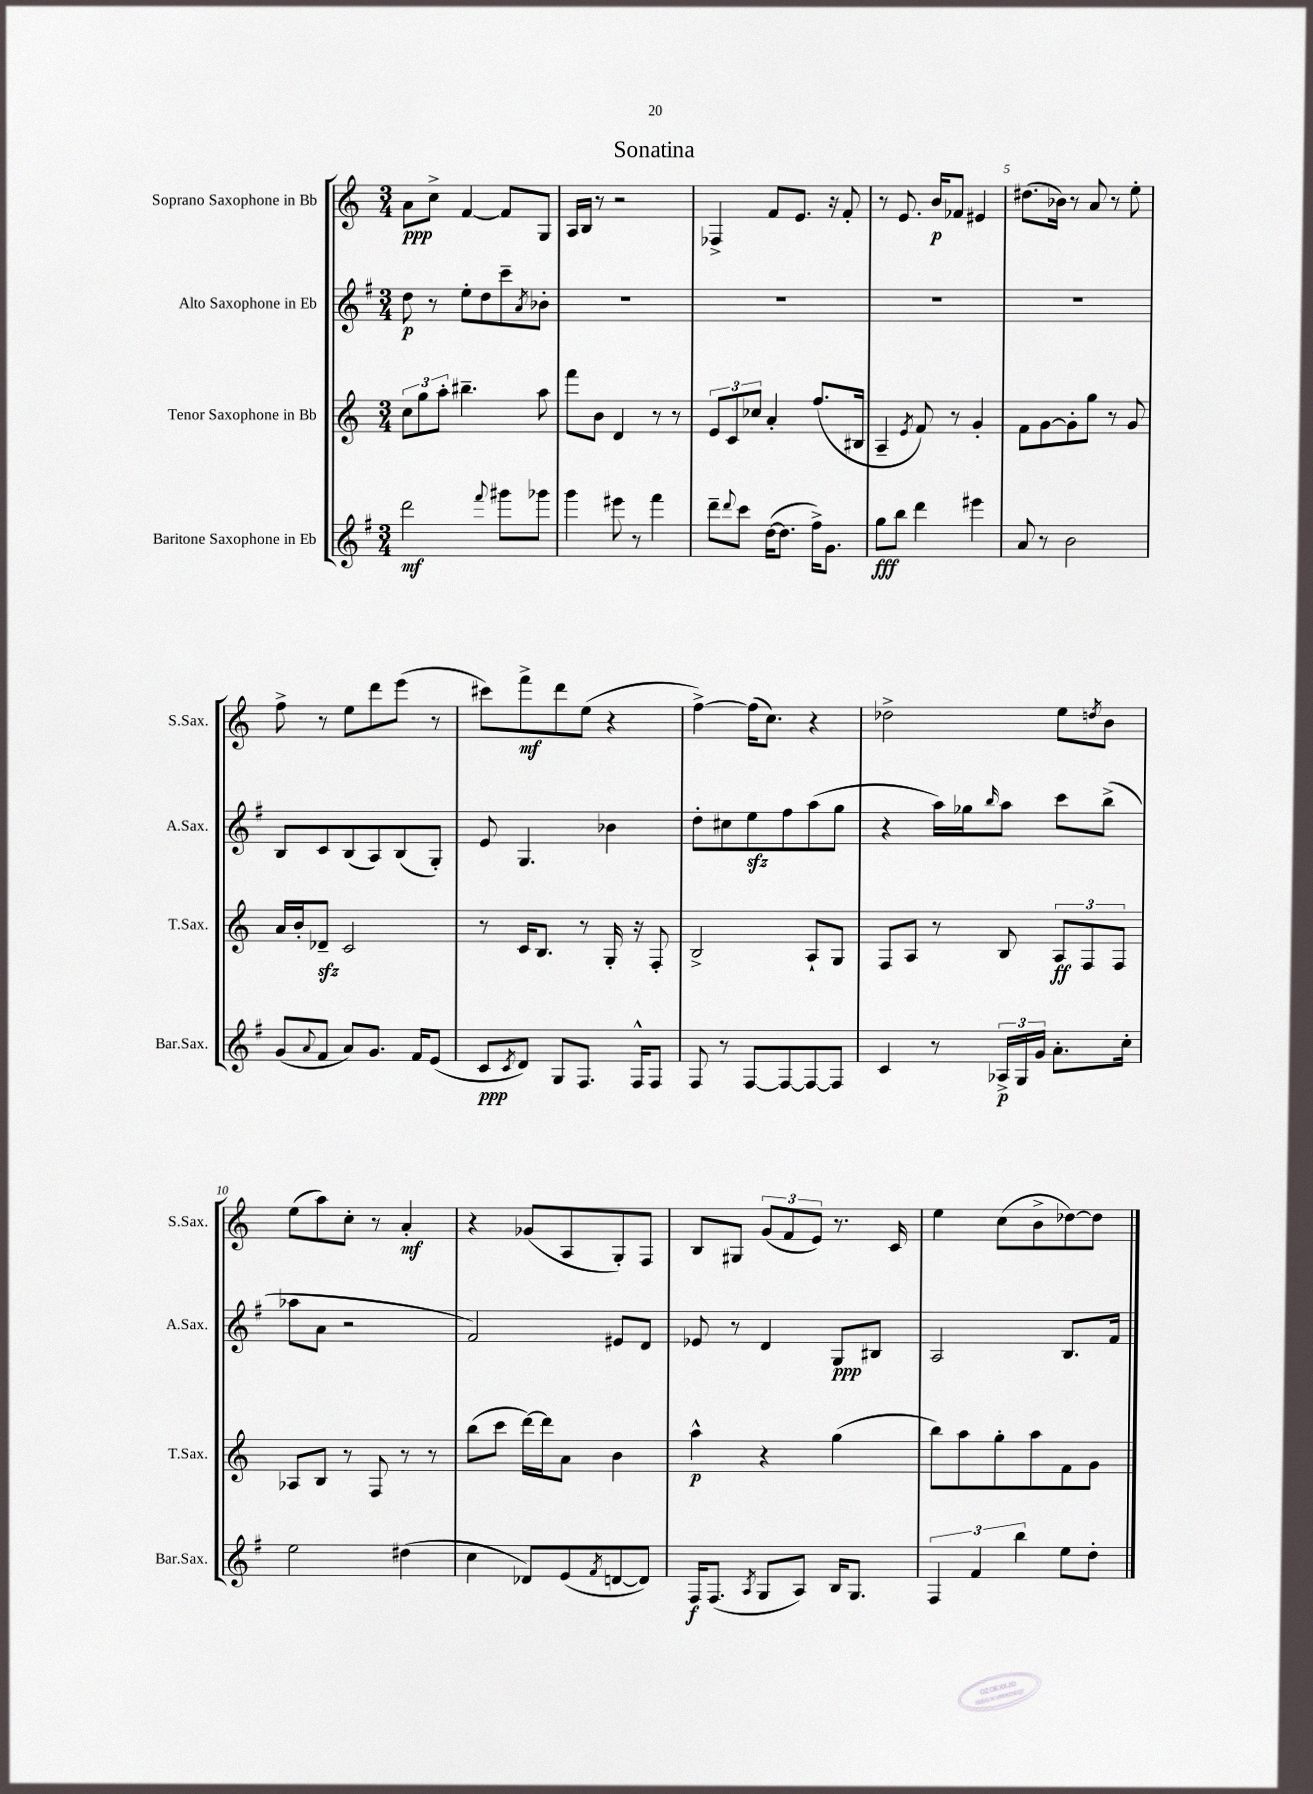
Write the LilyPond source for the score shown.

\header { title = "Sonatina" }
<<
\new StaffGroup <<
\new Staff = "s0" \with { instrumentName = "Soprano Saxophone in Bb" shortInstrumentName = "S.Sax." } {
    \clef treble \key c \major \numericTimeSignature \time 3/4
    a'8\ppp c''8-> f'4~ f'8 g8 |
    a16 b16 r8 r2 |
    fes4-> f'8 e'8. r16 f'8-. |
    r8 e'8. b'16\p fes'8 eis'4 |
    dis''8.( bes'16) r8 a'8 r8 e''8-. |
    f''8-> r8 e''8 d'''8 e'''8( r8 |
    cis'''8) f'''8->\mf d'''8 e''8( r4 |
    f''4~->) f''16( c''8.) r4 |
    des''2-> e''8 \acciaccatura { d''8 } b'8 |
    e''8( a''8) c''8-. r8 a'4-.\mf |
    r4 ges'8( a8 g8-.) f8 |
    b8 gis8 \tuplet 3/2 { g'8( f'8 e'8) } r8. c'16 |
    e''4 c''8( b'8-> des''8~) des''8 \bar "|." |
}
\new Staff = "s1" \with { instrumentName = "Alto Saxophone in Eb" shortInstrumentName = "A.Sax." } {
    \clef treble \key g \major \numericTimeSignature \time 3/4
    d''8\p r8 e''8-. d''8 c'''8-- \acciaccatura { a'8 } bes'8-. |
    R2. |
    R2. |
    R2. |
    R2. |
    b8 c'8 b8( a8) b8( g8-.) |
    e'8 g4. bes'4 |
    d''8-. cis''8 e''8\sfz fis''8 a''8( g''8 |
    r4 a''16) ges''16 \grace { b''16 } a''8 c'''8 b''8->( |
    aes''8 a'8 r2 |
    fis'2) eis'8 d'8 |
    ees'8 r8 d'4 g8\ppp bis8 |
    a2 b8. fis'16 \bar "|." |
}
\new Staff = "s2" \with { instrumentName = "Tenor Saxophone in Bb" shortInstrumentName = "T.Sax." } {
    \clef treble \key c \major \numericTimeSignature \time 3/4
    \tuplet 3/2 { c''8 g''8 a''8-. } bis''4.-- a''8 |
    f'''8 b'8 d'4 r8 r8 |
    \tuplet 3/2 { e'8 c'8 ces''8 } a'4-. f''8.( bis16 |
    a4-- \acciaccatura { e'8 } f'8) r8 g'4-. |
    f'8 g'8~ g'8-. g''8 r8 g'8 |
    a'16 b'16-. des'8--\sfz c'2 |
    r8 c'16 b8. r8 g16-. r16 f8-. |
    b2-> a8-! g8 |
    f8 a8 r8 b8 \tuplet 3/2 { a8\ff f8 f8 } |
    aes8 b8 r8 f8 r8 r8 |
    b''8( c'''8 d'''16~) d'''16 a'8 b'4 |
    a''4-^\p r4 g''4( |
    b''8) a''8 g''8-. a''8 f'8 g'8 \bar "|." |
}
\new Staff = "s3" \with { instrumentName = "Baritone Saxophone in Eb" shortInstrumentName = "Bar.Sax." } {
    \clef treble \key g \major \numericTimeSignature \time 3/4
    d'''2\mf \appoggiatura { fis'''8 } gis'''8 ges'''8 |
    g'''4 eis'''8 r8 fis'''4 |
    d'''8-- \appoggiatura { d'''8 } c'''8 d''16~( d''8. fis''16->) g'8. |
    g''8\fff b''8 d'''4 eis'''4 |
    a'8 r8 b'2 |
    g'8( \appoggiatura { a'8 } fis'8 a'8) g'8. fis'16 e'8( |
    c'8\ppp \acciaccatura { c'8 } d'8) g8 fis8. fis16-^ fis8 |
    fis8 r8 fis8~ fis8~ fis8~ fis8 |
    c'4 r8 \tuplet 3/2 { aes16->\p g16 g'16 } a'8.-. c''16-. |
    e''2 dis''4( |
    c''4 des'8) e'8( \acciaccatura { fis'8 } d'8~ d'8) |
    fis16\f fis8.( \acciaccatura { a8 } g8 a8) b16 g8. |
    \tuplet 3/2 { fis4 fis'4 b''4 } e''8 d''8-. \bar "|." |
}
>>
>>
\layout { \context { \Score \override BarNumber.break-visibility = ##(#f #t #t) barNumberVisibility = #(every-nth-bar-number-visible 5) } }
